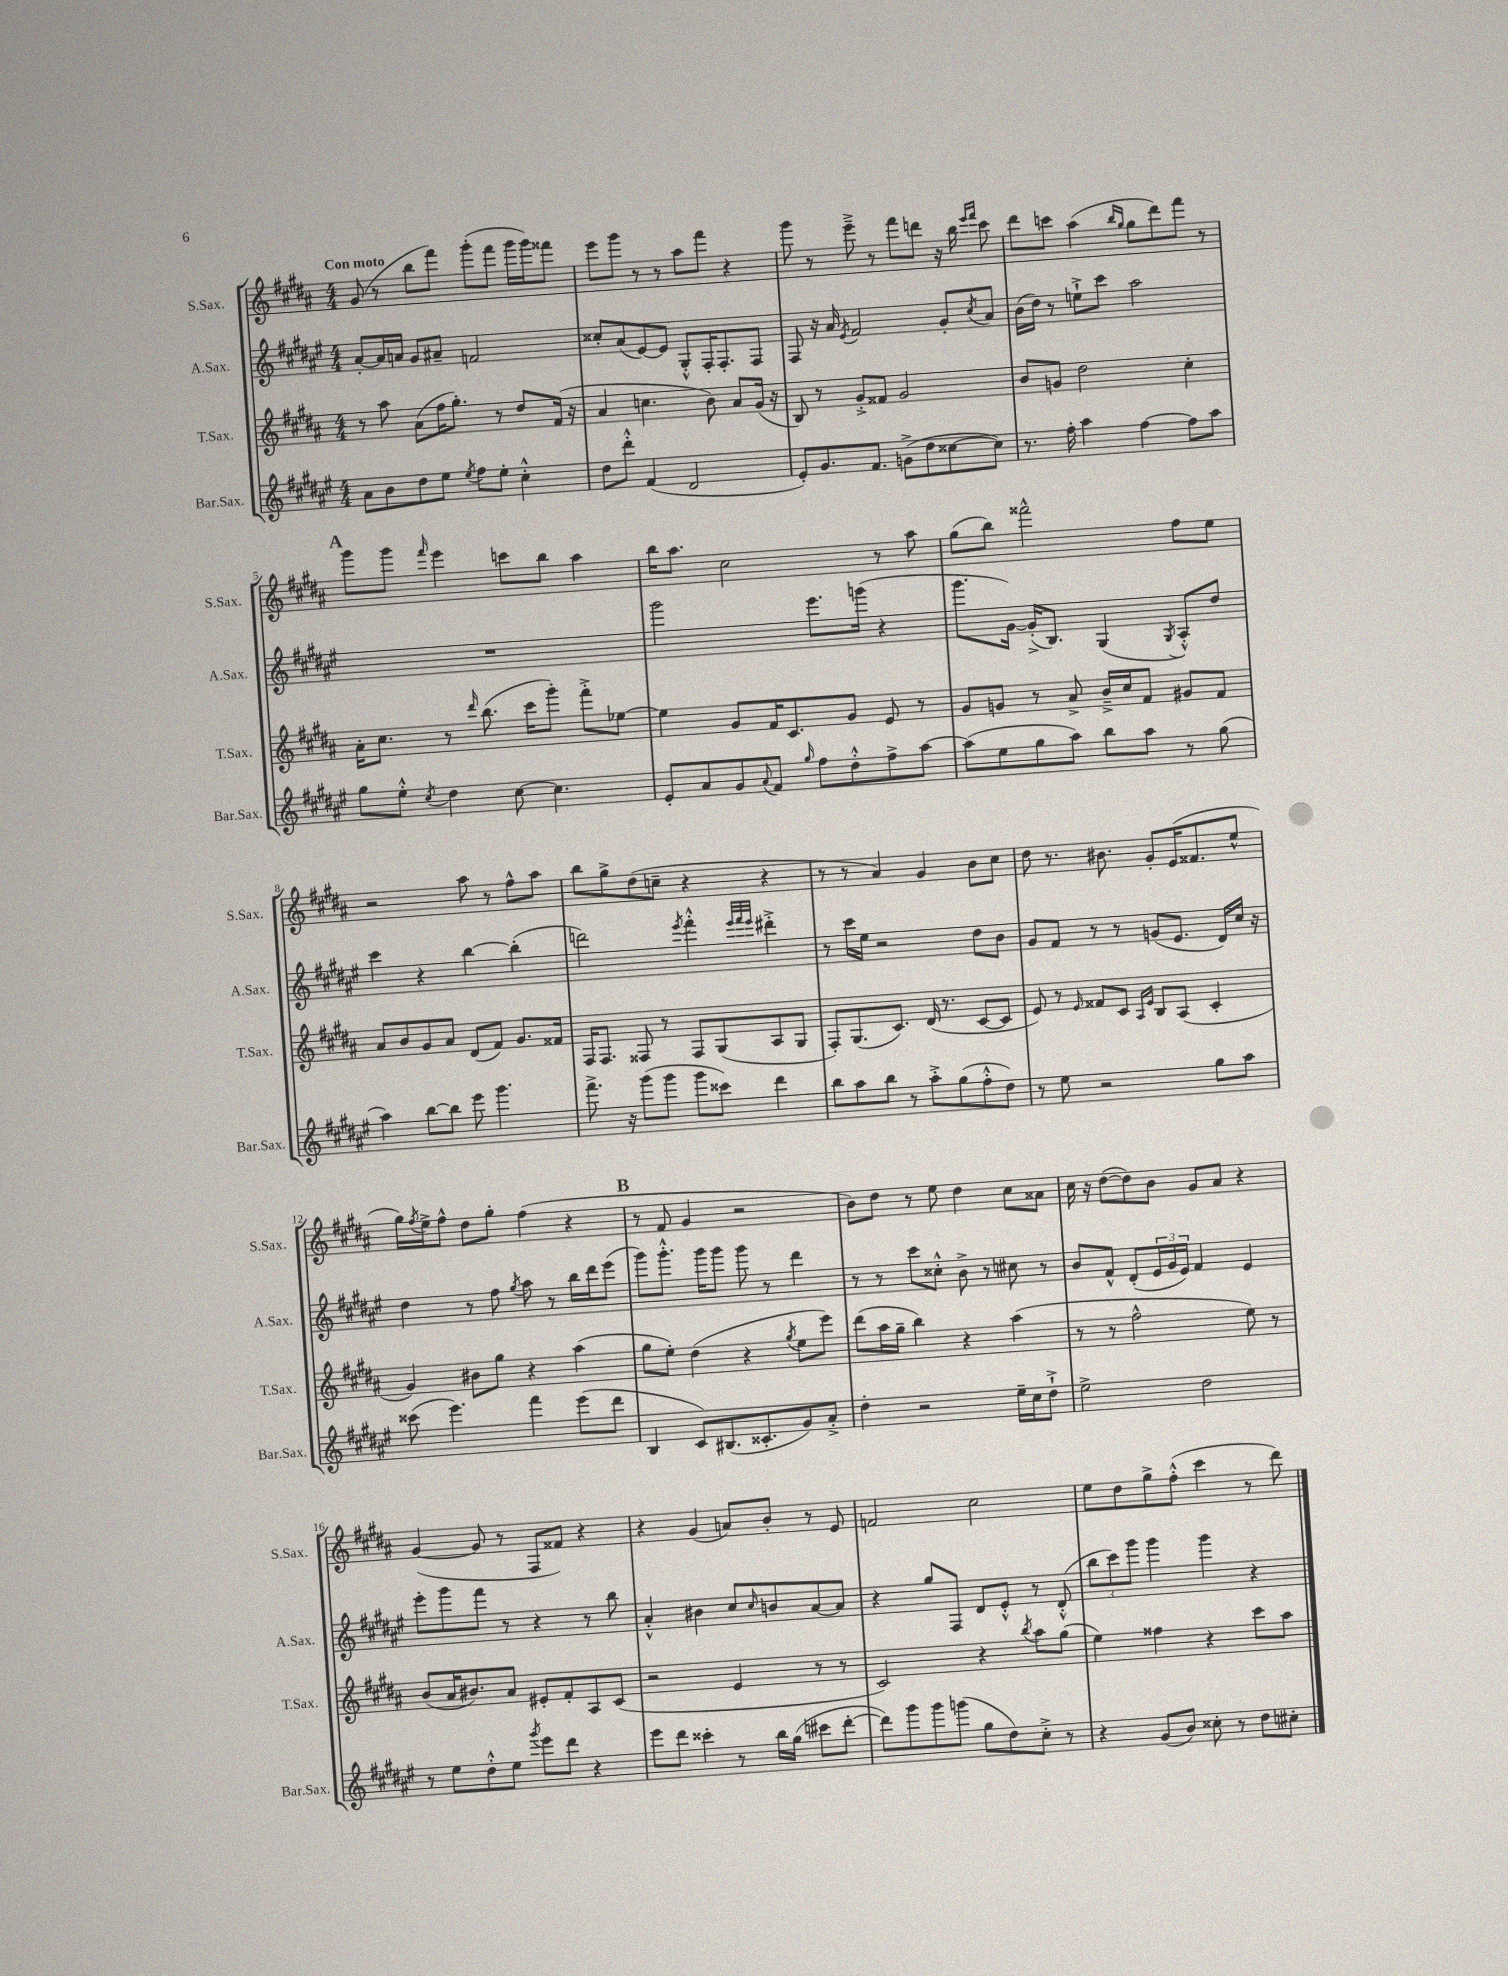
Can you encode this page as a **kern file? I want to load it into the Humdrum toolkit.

**kern	**kern	**kern	**kern
*part4	*part3	*part2	*part1
*staff4	*staff3	*staff2	*staff1
*I"Bar.Sax.	*I"T.Sax.	*I"A.Sax.	*I"S.Sax.
*I'Bar.Sax.	*I'T.Sax.	*I'A.Sax.	*I'S.Sax.
*clefG2	*clefG2	*clefG2	*clefG2
*k[f#c#g#d#a#e#]	*k[f#c#g#d#a#]	*k[f#c#g#d#a#e#]	*k[f#c#g#d#a#]
*M4/4	*M4/4	*M4/4	*M4/4
=1	=1	=1	=1
!	!	!	!LO:TX:a:B:t=Con moto
8a#\L	8r	[8a#'/L	(8g#/
8b\	8aa#\	16a#/L]	8r
.	.	16an/JJ	.
8dd#\	(8a#\L	8g#/L	8bb\L
8ee#\J	16ff#\K	8a#X~/J	8fff#\J)
.	8.gg#'\J)	.	.
8qee#/	.	.	.
8ff#\L	.	2fn/	(8ggg#'\L
8ee#'\J	8r	.	8fff#\J
4cc#'^^\	8dd#/L	.	16ggg#\LL
.	.	.	16ggg#\J)
.	(16f#/Jk	.	8fff##X\J
.	16r	.	.
=2	=2	=2	=2
8dd#\L	4a#/	8cc##X'/L	8eee\L
8ddd#'^^\J	.	(8a#/	8ggg#\J
(4f#/	4.ccn\	[8e#/)	8r
.	.	8e#/J]	8r
2d#/	.	8G#'^^/L	8aa#\L
.	8b\)	16F#'/K	8fff#\J
.	.	8.F#'/	.
.	8a#/L	.	4r
.	(16g#/Jk	8F#/J	.
.	16r	.	.
=3	=3	=3	=3
8e#'/L)	8B/)	8F#/	8ggg#\
8.g#/	8r	16r	8r
.	.	16a#/	.
.	.	8qe#/	.
.	8g#'^/L	2f#/	8eee~^\
8.f#/J	.	.	.
.	8f##X/J	.	8r
(8gn^\L	2g#/	.	8fff#\L
8dd#\	.	.	8dddn\J
[8cc##X\	.	8g#'/L	16r
.	.	.	16bb\
.	.	.	16qqeee/LL
.	.	8qcc#/	16qqfff#/JJ
8cc##\J])	.	8a#/J	8ccc#\
=4	=4	=4	=4
8.r	8b/L	(16b\LL	8ddd#\L
.	.	16dd#\JJ)	.
.	8gn/J	8r	8cccn\J
16ff#'\	.	.	.
4aa#\	2dd#\	8een`^\L	(4aa#\
.	.	8ccc#\J	.
.	.	.	16qqbb/LL
.	.	.	16qqgg#/JJ
[4ff#\	.	2aa#\	8gg#\L
.	.	.	8ddd#\)
8ff#\L]	4cc#'\	.	8fff#\J
8aa#\J	.	.	8r
!!LO:LB:g=z
!!LO:REH:place=s1:t=A
=5	=5	=5	=5
8gg#\L	16a#'\KL	1r	8ggg#\L
.	8.cc#\J	.	.
8ee#'^^\J	.	.	8ggg#\J
8qcc#/	.	.	16qqfff#/
4dd#\	8r	.	4eee\
.	16qqddd#/	.	.
.	(8.bb\	.	.
[8cc#\	.	.	8cccn\L
.	16ccc#\KL	.	.
4.cc#\]	8ggg#'\J)	.	8bb\J
.	8fff#'^\L	.	4aa#\
.	[8ee-X\J	.	.
=6	=6	=6	=6
8e#'/L	4ee-\]	2ggg#\	16bb\KL
.	.	.	8.aa#\J
8a#/	.	.	.
8g#/	8g#/L	.	2cc#\
8qqa#/	.	.	.
8f#/J	16f#/K	.	.
.	8.c#/	.	.
16qqgg#/	.	.	.
8ff#\L	.	8.eee#\L	.
8dd#'^^\	8g#/J	.	.
.	.	(16gggn\Jk	.
8ff#^\	8e/	4r	8r
[8aa#\J	8r	.	8aa#\
=7	=7	=7	=7
(8aa#\L]	8g#/L	8.ggg#\L	(8gg#\L
8ee#\	8gn/J	.	8bb\J)
.	.	[16g#\Jk)	.
8gg#\	8r	(16g#'^/KL]	2fff##X^^\
.	.	8.B/J)	.
8aa#\J)	8a#^/	.	.
8bb\L	16b~^/LL	(4G#/	.
.	16cc#/J	.	.
8aa#\J	8f#/J	.	.
.	.	8qG#/	.
8r	8g#X/L	8A#'^^/L)	8ff#\L
(8gg#\	8f#/J	8dd#/J	8ee\J
!!LO:LB:g=z
=8	=8	=8	=8
4aa#\)	8a#/L	4ccc#\	2r
.	8b/	.	.
[8bb\L	8g#/	4r	.
8bb\J]	8a#/J	.	.
8eee#\	(8d#/L	[4bb\	8aa#\
4.ggg#\	8f#/J)	.	8r
.	8.g#/L	(4bb'\]	8ff#^^\L
.	.	.	8aa#\J
.	16f##X/Jk	.	.
=9	=9	=9	=9
8.fff#^\	16F#/KL	2dddn\)	8bb\L
.	8.F#/J	.	.
.	.	.	8gg#^\
16r	.	.	.
(8ggg#\L	8F##X/	.	(8dd#\
8ggg#\J	8r	.	8ccn~\J
.	.	8qeee#/	.
8ggg#\L	8F##/L	4fff#'^^\	4r
8ccc##X\J)	(8G#/	.	.
.	.	32qqeee#/LLL	.
.	.	32qqfff#/	.
.	.	32qqeee#/JJJ	.
4ddd#\	8A#/	4ddd#X'^\	4r
.	8G#/J	.	.
=10	=10	=10	=10
8bb\L	8F#'/L)	8r	8r
8aa#\	(8.G#/	16ccc#\LL	8r
.	.	16ee#\JJ	.
8bb\J	.	2r	4a#/)
.	8.c#/J)	.	.
8r	.	.	.
8aa#'^\L	(16d#/	.	4g#/
.	8.r	.	.
(8gg#\	.	.	.
8ff#'^^\	[8c#/L	8dd#\L	8b\L
8dd#\J)	8c#/J]	8b\J	8cc#\J
=11	=11	=11	=11
8r	8e/)	8g#/L	8dd#\
8ee#\	8r	8f#/J	8.r
.	16qqe/	.	.
2r	8f##X/L	8r	.
.	.	.	8.b#X\
.	8c#/J	8r	.
.	16qqA#/LL	.	.
.	16qqe/JJ	.	.
.	8B/L	(8gn/L	8g#'/L
.	(8A#/J	8.e#/J	(16e/K
.	.	.	8.f##X/
8gg#\L	4c#'/	.	.
.	.	16d#/LL)	.
8aa#\J	.	16cc#/JJ	8ee^^/J
.	.	16r	.
!!LO:LB:g=z
=12	=12	=12	=12
(8ccc##X\	4g#/)	4dd#\	16gg#\LL)
.	.	.	8qff#/
.	.	.	16ee^\J
4.eee#\)	.	.	8ff#^^\J
.	8b#X\L	8r	8dd#\L
.	8gg#\J	8ff#\	8gg#'\J
.	.	8qgg#/	.
4fff#\	4r	8aa#\	(4ff#\
.	.	8r	.
(8eee#\L	(4aa#\	16bb\LL	4r
.	.	16ddd#\J	.
8ddd#\J	.	(8eee#\J	.
!!LO:REH:place=s1:t=B
=13	=13	=13	=13
4B/	8gg#\L	8ggg#\L)	8r
.	8ee'\J)	8.ggg#'^^\J	8f#/
8c#/L)	(4dd#\	.	4g#/
.	.	16ggg#\KL	.
(8.B#X/	.	8ggg#\J	.
.	4r	8ggg#\	2r
8.c##X'/	.	.	.
.	.	8r	.
.	8qgg#/	.	.
8g#/)	8ee\L	4ddd#\	.
8a#'^/J	8eee\J)	.	.
=14	=14	=14	=14
4dd#'\	(8ddd#\L	8r	8b\L)
.	16aa#\L	8r	8dd#\J
.	16gg#~\JJ	.	.
2r	4bb\)	8ccc#\L	8r
.	.	8cc##X'^^\J	8ee\
.	4r	8b^\	4dd#\
.	.	8r	.
16ee#~\LL	(4aa#\	8cc#X\	8cc#\L
16cc#\J	.	.	.
8dd#`^\J	.	8r	8a##X\J
=15	=15	=15	=15
2ee#^\	8r	8b/L	16cc#\
.	.	.	16r
.	8r	8f#^^/J	([8dd#\L
.	2ff#^^\	(8d#'/L	8dd#\])
.	.	24e#/L	8b\J
.	.	24g#/	.
.	.	24e#/JJ)	.
2dd#\	.	4f#/	8g#/L
.	.	.	8a#/J
.	8ee\)	4e#/	4r
.	8r	.	.
!!LO:LB:g=z
=16	=16	=16	=16
8r	(8b/L	8eee#'\L	([4g#/
8ee#\L	16a#/K	8ggg#\	.
.	8.b#X/)	.	.
8dd#'^^\	.	8fff#\J	8g#/]
8ee#\J	8a#/J	8r	8r
8qggg#/	.	.	.
8eee#\L	8e#X'/L	4r	8F#/L
8ddd#\J	8f#'/	.	8f##X/J)
4r	8A#/	8r	4r
.	(8c#/J	8bb\	.
=17	=17	=17	=17
8eee#\L	2r	4a#'^^/	4r
8ddd#\J	.	.	.
4ccc##X'\	.	4b#X\	(4g#/
8r	4e/	8cc#/L	8an/L)
.	.	16qqcc#/	.
16bb\LL	.	8bn/	8b'/J
(16gg#\JJ	.	.	.
8ccc#X\L	8r	[8a#/	8r
[8ddd#'\J	8r	8a#/J]	8e/
=18	=18	=18	=18
8ddd#\L])	2c#/)	4r	2fn/
8ggg#\	.	.	.
8ggg#\	.	8gg#/L	.
(8gggn\J	.	8F#/J	.
8gg#\L	4r	8d#/L	2cc#\
8dd#\)	.	8e#'^^/J	.
.	8qbb/	.	.
8cc#'^\J	8aa#\L	8r	.
8r	(8gg#\J	(8d#'^^/	.
=19	=19	=19	=19
4r	4ee\)	12bb\L	8ee\L
.	.	12ccc#\)	.
.	.	.	8dd#\
.	.	12ggg#\J	.
(8g#/L	4ff##X\	4ggg#\	8gg#^\
8b/J)	.	.	(8ff#'^^\J
8cc##X'\	4r	4ggg#\	4ccc#\
8r	.	.	.
8dd#\L	8ccc#\L	4r	8r
8cc#X'\J	8aa#\J	.	8ddd#\)
==	==	==	==
*-	*-	*-	*-
